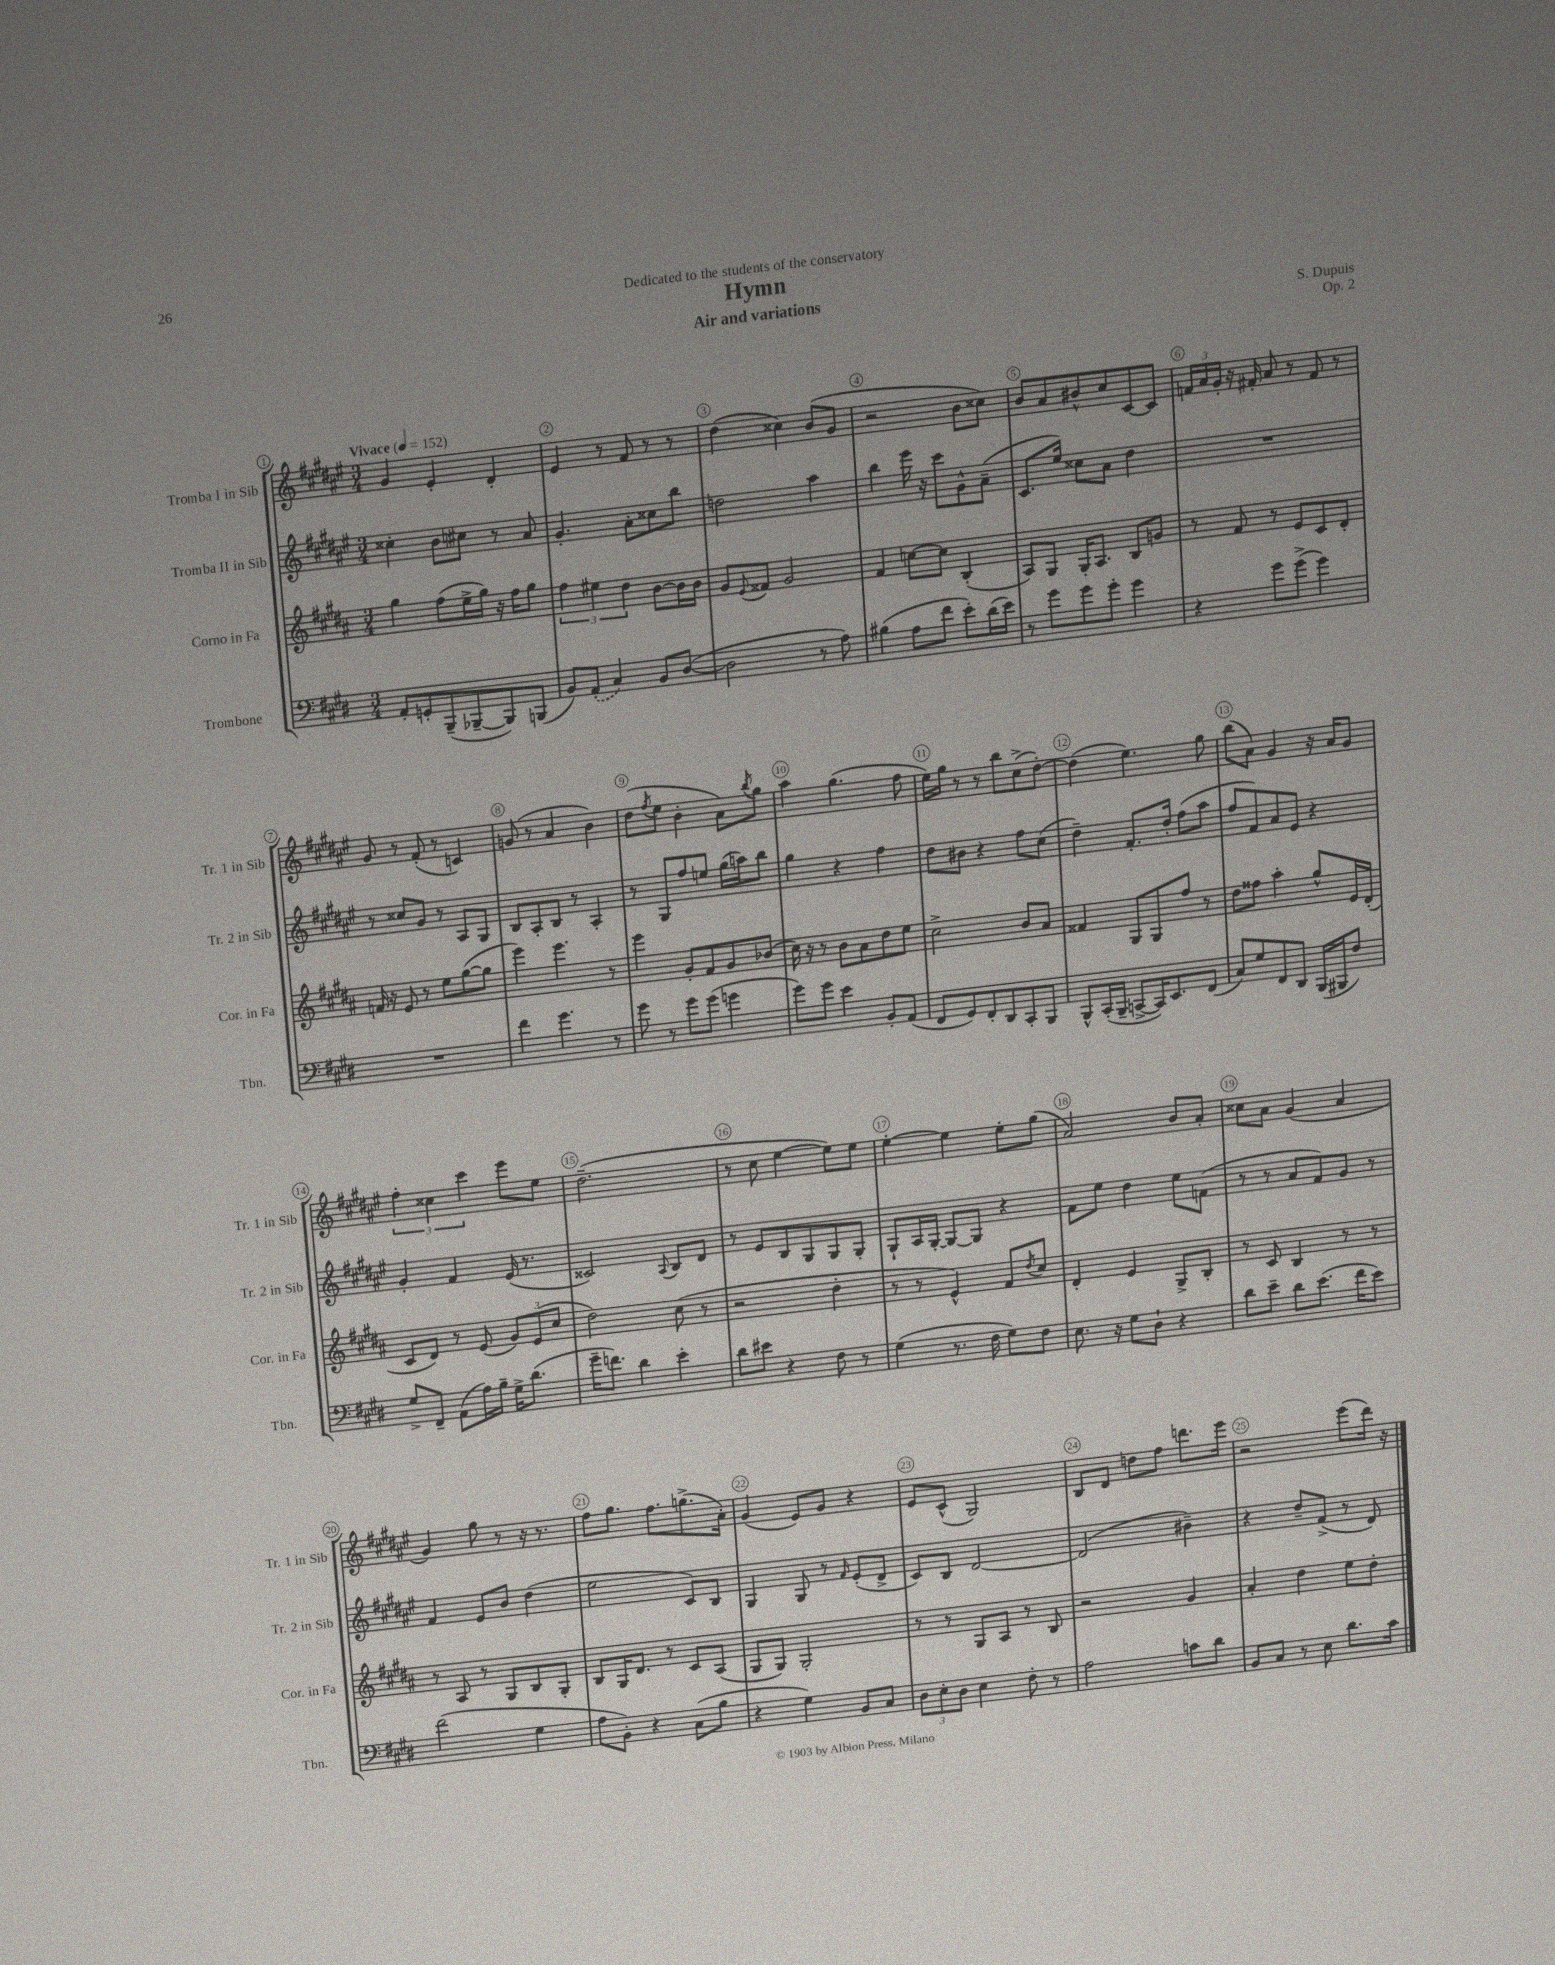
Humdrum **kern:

**kern	**kern	**kern	**kern
*part4	*part3	*part2	*part1
*staff4	*staff3	*staff2	*staff1
*I"Trombone	*I"Corno in Fa	*I"Tromba II in Sib	*I"Tromba I in Sib
*I'Tbn.	*I'Cor. in Fa	*I'Tr. 2 in Sib	*I'Tr. 1 in Sib
*clefF4	*clefG2	*clefG2	*clefG2
*k[f#c#g#d#]	*k[f#c#g#d#a#]	*k[f#c#g#d#a#e#]	*k[f#c#g#d#a#e#]
*M3/4	*M3/4	*M3/4	*M3/4
*MM152	*MM152	*MM152	*MM152
=1	=1	=1	=1
!	!	!	!LO:TX:a:B:t=Vivace
8AA'/L	4gg#\	4cc##X'\	4g#/
8GGn'/	.	.	.
(8BBB~/	(8ff#\L	8b\L	4e#'/
[8BBB-X~/	16ee^\L	8cc#X\J	.
.	16gg#\JJ)	.	.
8BBB-/])	16r	8r	4d#'/
.	16ff#\KL	.	.
(8BBBn/J	8gg#\J	8a#/	.
=2	=2	=2	=2
8BB/L)	6ff#\	4.g#'/	4e#/
(8AA'/J	.	.	.
.	6ee#X\	.	.
4C#/)	.	.	8r
.	6dd#\	.	.
.	.	8a#'\L	8f#/
8BB/L	[8b\L	8cc##X\	8r
([8D#/J	16b\L]	8bb\J	8r
.	16b\JJ	.	.
=3	=3	=3	=3
2D#\]	8g#/L	2ddn\	(4dd#\
.	8qqe/	.	.
.	8f##X/J	.	.
.	2g#/	.	4cc##X\)
8r	.	4aa#\	(8b/L
8A\)	.	.	8g#/J
=4	=4	=4	=4
(4B#X\	4f#/	4bb\	2r
8A\L	[8ccn\L	16eee#\	.
.	.	16r	.
8f#\J	8cc\J]	8ccc#\L	.
8e'\L)	(4B'/	8g#^^\	8b\L
(16d#\L	.	(8a#~\J	8cc##X\J)
16e\JJ)	.	.	.
=5	=5	=5	=5
8r	8A#/L)	8.c#/L	8b/L
8g#\L	8G#/J	.	8a#/
.	.	16ee#/Jk)	.
8g#\	16G#'/KL	8cc##X\L	8b#X^^/
.	8.A#/J	.	.
8g#'\J	.	8a#\J	8cc#/
4g#\	8B/L	4dd#\	[8c#/
.	8gn/J	.	8c#/J]
=6	=6	=6	=6
4r	8r	2.r	24fn/LL
.	.	.	24a#/
.	.	.	24g#'/JJ
.	8f#/	.	16r
.	.	.	16f#X'/
8g#\L	8r	.	8a#/
(8g#^\J	8e/L	.	8r
4g#\)	8c#/	.	8f#/
.	8d#'/J	.	8r
!!LO:LB:g=z
=7	=7	=7	=7
2.r	16fn/	8r	8g#/
.	16r	.	.
.	8e/	8cc##X/L	8r
.	8r	8g#/J	(8f#'/
.	8ee\L	8r	8r
.	([8gg#\	8A#/L	4cn/)
.	8gg#\J]	8G#/J	.
=8	=8	=8	=8
4f#\	4eee\)	8B/L	(8gn/
.	.	8A#'/	8r
4.g#\	4.eee\	8B/J	4a#/
.	.	8r	.
.	.	4A#'/	4b\)
8r	8r	.	.
=9	=9	=9	=9
8g#\	4eee\	8r	(8dd#\L
.	.	.	8qff#/
8r	.	8G#/L	8ee#\J
8g#\L	8g#'/L	8ff#/	4b'\
(8g#\J	8f#/	8een/J	.
4gn\	8g#/	(16gg#\LL	8a#\L)
.	.	16aan\J)	.
.	.	.	8qbb/
.	(8b-X/J	8bb\J	8gg#\J
=10	=10	=10	=10
8g#\L)	16cc#\)	4gg#\	4aa#\
.	16r	.	.
8g#\J	8r	.	.
4e\	8b\L	4r	(4.gg#\
.	8a#\	.	.
8BB'/L	8dd#\	4ff#\	.
(8AA/J	8ee\J	.	8ff#\
=11	=11	=11	=11
8FF#/L	2cc#^\	8dd#\L	16ee#\LL)
.	.	.	16gg#\JJ
8GG#/)	.	8b#X\J	8r
8FF#'/	.	4r	8r
8DD#/	.	.	8bb\L
8CC#'/	8b/L	8ff#\L	(8cc#^\
8BBB/J	8a#/J	(8cc#\J	[8dd#'\J)
=12	=12	=12	=12
8BBB^^/L	4f##X/	4dd#~\)	(4dd#\]
(16CC#'/L	.	.	.
16BBB~/JJ	.	.	.
[8CCn^/L	8G#/L	8.f#'/L	4.ee#\)
16CC/K])	8G#/	.	.
8.EE/	.	16dd#'/Jk	.
.	8ff#/J	(8ff#\L	.
(8FF#/J	8r	8aa#\J	8gg#\
=13	=13	=13	=13
8C#/L)	8dd#\L	8ff#/L	(8bb\L
8G#/	8ff##X\J	8f#/)	8a#\J)
8FF#/	4aa#'\	8a#/	4g#/
8DD#/J	.	8e#/J	.
(16BBB/LL	8gg#^^/L	4r	16r
16BBB#X/J	.	.	16a#/KL
8F#/J)	16e/L	.	8g#/J
.	(16d#'/JJ	.	.
!!LO:LB:g=z
=14	=14	=14	=14
8G#^/L	8c#/L	4g#'/	6ff#'\
8FF#~/J	8d#/J)	.	.
.	.	.	6cc##X\
(8AA\L	8r	4f#/	.
.	.	.	6ccc#\
16A\L)	(8e/	.	.
16B~\JJ	.	.	.
16G#^\KL	12g#/L)	(16e#/	8eee#\L
(8.d#\J	.	8.r	.
.	(12e/	.	.
.	.	.	8ee#\J
.	12cc#/J	.	.
=15	=15	=15	=15
16g#~\KL	2dd#\)	2c##X/)	(2.dd#~\
8.fn\J)	.	.	.
4d#\	.	.	.
.	.	8qqA#/	.
4e'\	(8cc#\	8B/L	.
.	8r	8d#/J	.
=16	=16	=16	=16
8d#\L	2r	8r	8r
8e#X\J	.	8e#/L	8cc#\
4r	.	8B/	[4ee#\
.	.	8G#/	.
8F#\	4dd#'\	8G#/	8ee#\L])
8r	.	8G#'/J	8ee#\J
=17	=17	=17	=17
(4G#\	8r	8G#`/L	[4ee#'\
.	8r	16A#/L	.
.	.	[16G#'/JJ	.
8.r	4e^^/)	8G#/L_	4ee#\]
.	.	8G#/J]	.
16F#\	.	.	.
8G#\L)	8f#/L	4r	8ee#'\L
.	8qdd#/	.	.
8F#\J	8cc#/J	.	(8gg#\J
=18	=18	=18	=18
8.E\	4d#'/	8f#\L	2a#/)
.	.	8ee#\J	.
16r	.	.	.
8G#\L	4e/	4dd#\	.
8D#`\J	.	.	.
4r	8G#^/L	8ee#\L	8b/L
.	8B'/J	(8fn\J	8a#'/J
=19	=19	=19	=19
8d#\L	8r	8r	8cc##X\L
8e~\J	8c#/	8r	8a#\J
8d#\L	4B/	8a#/L	(4g#/
(8.e\J	.	8f#/)	.
.	8r	8g#/J	4a#/
16f#\KL	.	.	.
8e\J)	8r	8r	.
!!LO:LB:g=z
=20	=20	=20	=20
(2f#\	8r	4f#/	4g#/)
.	8A#/	.	.
.	8r	8e#/L	8gg#\
.	8G#/L	8b/J	8r
4G#\	8B/	(4dd#\	16r
.	.	.	8.r
.	8G#'/J	.	.
=21	=21	=21	=21
8A\L	8B/L	2ee#\	8ff#\L
8BB'\J)	16G#/K	.	8.gg#\J
.	8.d#/J	.	.
4r	.	.	.
.	.	.	8.ff#\L
.	8r	.	.
(8C#\L	8c#/L	8c#/L)	(8.ggn^\
8B\J	(8A#/J	8B/J	.
.	.	.	16a#'\Jk)
=22	=22	=22	=22
4r	8G#/L	4G#/	(4g#/
.	8G#/J)	.	.
4G#\)	2G#'/	8G#/	8e#/L)
.	.	8r	8g#/J
.	.	16qqf#/	.
8BB/L	.	(8e#'/L	4r
8C#/J	.	8d#^/J	.
=23	=23	=23	=23
12D#\L	8r	8c#/L)	8e#/L
12E'\	.	.	.
.	8r	8B/J	(8c#^^/J
12D#\J	.	.	.
4E\	8G#/L	[2d#/	2G#/)
.	8A#/J	.	.
8F#'\	8r	.	.
8r	8B/	.	.
=24	=24	=24	=24
2A\	2r	(2d#/]	8B/L
.	.	.	8d#/J
.	.	.	8ddn\L
.	.	.	8ff#\J
8cn\L	4g#/	4b#X~\)	8.dddn\L
8d#\J	.	.	.
.	.	.	16eee#\Jk
=25	=25	=25	=25
8BB/L	4a#'/	4r	2r
8C#/J	.	.	.
8r	4dd#\	8dd#~/L	.
8E\	.	(8f#^/J	.
8.d#\L	8ee\L	8r	(8eee#\L
.	8dd#'\J	8d#/)	16ddd#\Jk)
16c#\Jk	.	.	16r
==	==	==	==
*-	*-	*-	*-
